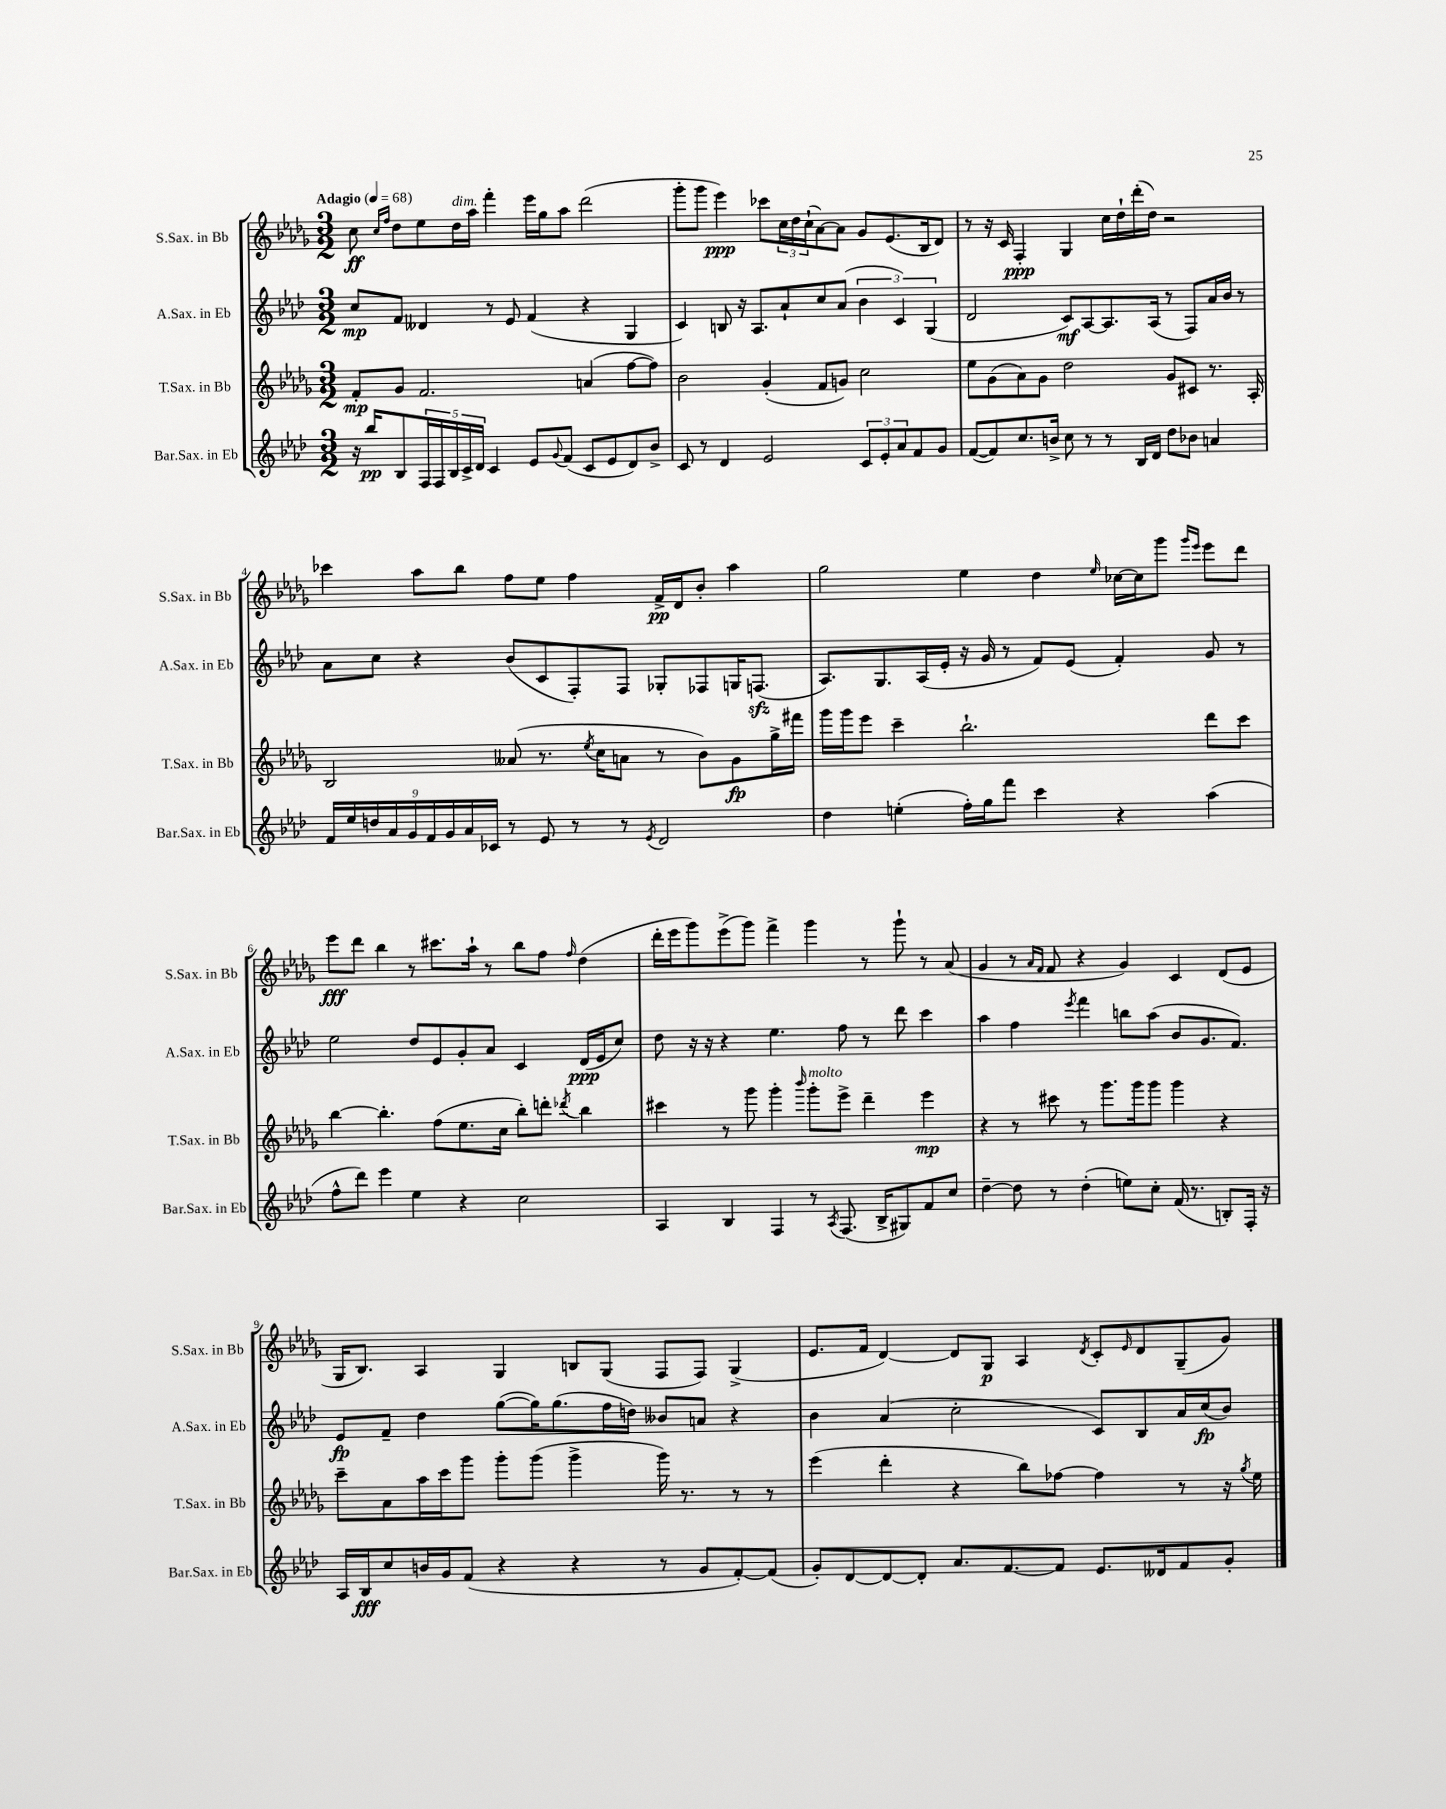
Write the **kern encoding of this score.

**kern	**kern	**kern	**kern
*staff4	*staff3	*staff2	*staff1
*clefG2	*clefG2	*clefG2	*clefG2
*k[b-e-a-d-]	*k[b-e-a-d-g-]	*k[b-e-a-d-]	*k[b-e-a-d-g-]
*M3/2	*M3/2	*M3/2	*M3/2
*MM68	*MM68	*MM68	*MM68
16r	8f'	8cc	8cc
16bb-	.	.	.
.	.	.	16qqcc
.	.	.	16qqff
8B-	8g-	8f	8dd-
20F	2.f	4d--	8ee-
20F	.	.	.
20B-	.	.	.
.	.	.	16dd-
20c^	.	.	.
.	.	.	16aa-
20d-	.	.	.
4c	.	8r	4fff'
.	.	8e-	.
8e-	.	(4f	16eee-
.	.	.	16gg-
8qqg	.	.	.
(8f	.	.	8aa-
8c	(4a	4r	(2ddd-
8e-	.	.	.
8d-)	[8ff	4G	.
8b-^	8ff])	.	.
=	=	=	=
8c	2b-	4c)	8ggg-'
8r	.	.	8ggg-
4d-	.	8B	4eee-)
.	.	16r	.
.	.	8.A-	.
2e-	(4g-'	.	8ccc-
.	.	8a-`	24cc
.	.	.	24dd-
.	.	.	(24cc`
.	8f	8cc	[8a-)
.	8g)	(8a-	8a-]
12c	2cc	6b-	8g-
12e-'	.	.	.
.	.	.	(8.e-
12a-	.	6c)	.
8f	.	.	.
.	.	.	16B-
.	.	(6G	.
8g	.	.	8d-)
=	=	=	=
([8f	8ee-	2d-	8r
8f])	(8g-	.	16r
.	.	.	16c
8.cc	8a-)	.	4F'
.	8g-	.	.
16b^	.	.	.
8cc	2dd-	8c)	4G-
8r	.	[8A-	.
8r	.	8.A-]	16cc
.	.	.	16dd-`
16B-	.	.	(16ddd-'
16d-	.	(16A-	16dd-)
8dd-	8g-	8r	2r
8b-	8c#	8F)	.
4a	8.r	16a-	.
.	.	16b-	.
.	.	8r	.
.	16A-'	.	.
=	=	=	=
18f	2B-	8a-	4ccc-
18ee-	.	.	.
18dd	.	.	.
.	.	8cc	.
18a-	.	.	.
18g	.	.	.
.	.	4r	8aa-
18f	.	.	.
18g	.	.	.
.	.	.	8bb-
18a-	.	.	.
18c-	.	.	.
8r	(8a--	(8b-	8ff
8e-	8.r	8c	8ee-
8r	.	8F')	4ff
.	8qee-	.	.
.	16cc	.	.
8r	8a	8F	.
8qe-	.	.	.
2d-	8r	8G-'	16f^
.	.	.	16d-
.	8b-)	8F-	8b-'
.	8g-	16G	4aa-
.	.	(8.F	.
.	16gg-^	.	.
.	16fff#	.	.
=	=	=	=
4dd-	16ggg-	8.A-)	2gg-
.	16ggg-	.	.
.	8eee-	.	.
.	.	8.G	.
(4ee'	4ccc~	.	.
.	.	(16A-	.
.	.	16e-'	.
16ff')	2.bb-`	16r	4ee-
16gg	.	16g	.
8fff	.	8r	.
4ccc	.	8f)	4dd-
.	.	(8e-	.
.	.	.	16qqee-
4r	.	4f')	[16cc-
.	.	.	16cc-]
.	.	.	8ggg-
.	.	.	16qqggg-
.	.	.	16qqeee-
(4aa-	8ddd-	8g	8eee-
.	8ccc	8r	8ddd-
=	=	=	=
8ff^^	[4bb-	2ee-	8eee-
8ddd-)	.	.	8ddd-
4eee-	4.bb-']	.	4bb-
4ee-	.	8dd-	8r
.	(8ff	8e-	8.ccc#
4r	8.ee-	8g'	.
.	.	.	16aa-`
.	.	8a-	8r
.	16cc	.	.
2cc	8bb-')	4c	8bb-
.	8ddd'	.	8ff
.	8qddd-	.	16qqff
.	4bb-	(16d-	(4dd-
.	.	16e-	.
.	.	8cc)	.
=	=	=	=
4A-	4ccc#	8dd-	16ddd-'
.	.	.	16eee-
.	.	16r	8ggg-)
.	.	16r	.
4B-	8r	4r	(8eee-^
.	8ggg-	.	8ggg-)
4F	4ggg-'	4.ee-	4fff^
.	16qqbbb-	.	.
8r	8ggg-'	.	4ggg-
8qA-	.	.	.
(8.F	8eee-^	8ff	.
.	4ddd-~	8r	8r
16B-^	.	.	.
8G#)	.	8ddd-	8ggg-`
8f	4eee-	4ccc	8r
8cc	.	.	(8a-
=	=	=	=
[4dd-~	4r	4aa-	4g-
8dd-]	8r	4ff	8r
.	.	.	16qqa-
.	.	.	16qqf
8r	8ccc#	.	8f
.	.	8qeee-	.
(4dd-'	8r	4fff	4r
.	8.ggg-	.	.
8ee)	.	8bb	4g-)
.	16ggg-	.	.
8cc'	8ggg-	(8aa-	.
(16f	4ggg-	8b-	4c
8.r	.	.	.
.	.	8.g	.
8B')	4r	.	(8d-
.	.	8.f)	.
16F'	.	.	8e-
16r	.	.	.
=	=	=	=
16A-	8ccc~	8e-	16G-
16B-	.	.	8.B-)
8cc	8a-	8f~	.
16b	16aa-	4dd-	4A-
16g	16ccc	.	.
(8f	8ggg-	.	.
4r	8ggg-'	([8gg	4G-
.	(8ggg-	16gg])	.
.	.	(8.gg	.
4r	4ggg-^	.	8B
.	.	16ff	(8G-
.	.	16dd)	.
8r	16ggg-)	8b--	8F
.	8.r	.	.
8g	.	8a	8F)
[8f')	8r	4r	(4G-^
(8f]	8r	.	.
=	=	=	=
8g')	(4eee-	4b-	8.e-
[8d-	.	.	.
.	.	.	16f
8d-_	4ddd-'	(4a-	[4d-)
8d-']	.	.	.
8.a-	4r	2cc'	8d-]
.	.	.	8G-
[8.f	.	.	.
.	8bb-)	.	4A-
8f]	[8ff-	.	.
.	.	.	8qd-
8.e-	4ff-]	8c)	8c'
.	.	.	16qqe-
.	.	8B-	8d-
16d--	.	.	.
8f	8r	16a-	(8G-~
.	.	(16cc	.
8g'	16r	8b-)	8g-)
.	8qgg-	.	.
.	16ee-	.	.
==	==	==	==
*-	*-	*-	*-
